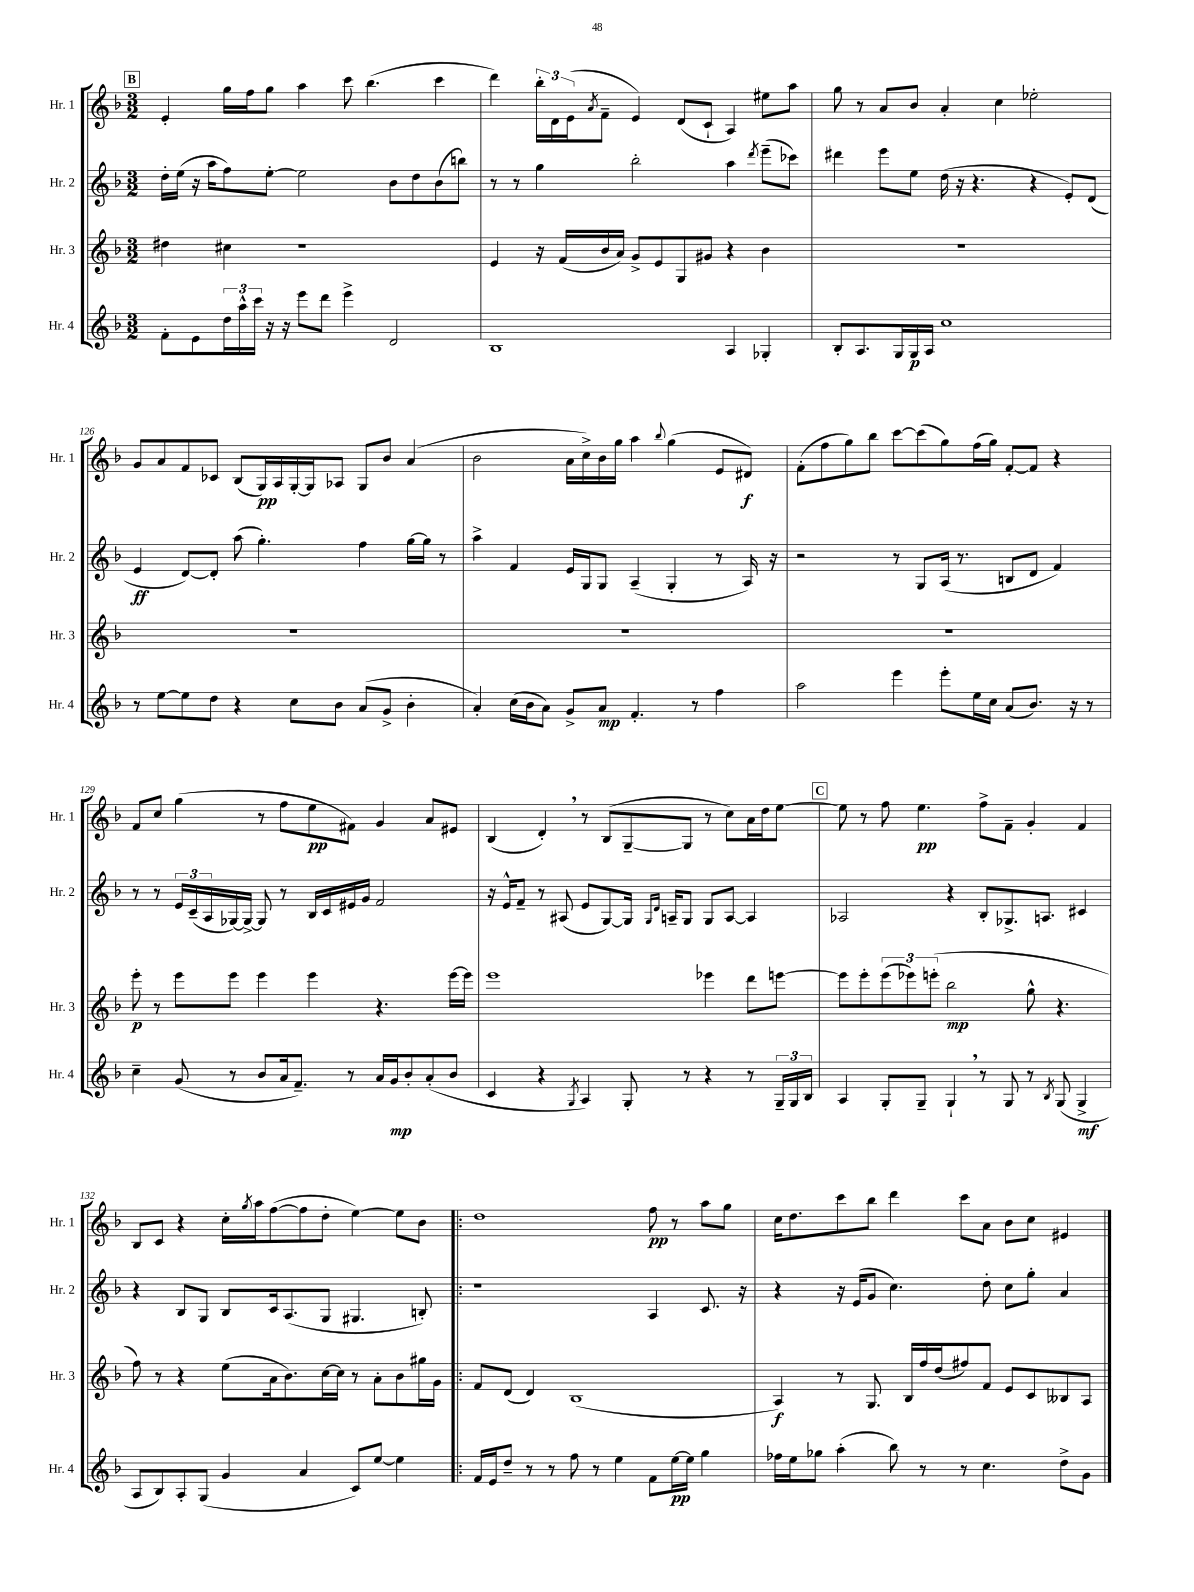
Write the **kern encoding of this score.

**kern	**dynam	**kern	**dynam	**kern	**dynam	**kern	**dynam
*part4	*part4	*part3	*part3	*part2	*part2	*part1	*part1
*staff4	*staff4	*staff3	*staff3	*staff2	*staff2	*staff1	*staff1
*I"Hr. 4	*	*I"Hr. 3	*	*I"Hr. 2	*	*I"Hr. 1	*
*I'Hr. 4	*	*I'Hr. 3	*	*I'Hr. 2	*	*I'Hr. 1	*
*clefG2	*	*clefG2	*	*clefG2	*	*clefG2	*
*k[b-]	*	*k[b-]	*	*k[b-]	*	*k[b-]	*
*M3/2	*	*M3/2	*	*M3/2	*	*M3/2	*
!!LO:REH:place=s1:t=B
=123	=123	=123	=123	=123	=123	=123	=123
8f'\L	.	4dd#X\	.	16dd'\LL	.	4e'/	.
.	.	.	.	(16ee\JJ	.	.	.
8e\	.	.	.	16r	.	.	.
.	.	.	.	16aa\KL	.	.	.
24dd\L	.	4cc#X\	.	8ff\)	.	16gg\LL	.
24aa^^\	.	.	.	.	.	.	.
.	.	.	.	.	.	16ff\J	.
24ccc\JJ	.	.	.	.	.	.	.
16r	.	.	.	[8ee'\J	.	8gg\J	.
16r	.	.	.	.	.	.	.
8eee\L	.	1r	.	2ee\]	.	4aa\	.
8ddd\J	.	.	.	.	.	.	.
4eee^\	.	.	.	.	.	8ccc\	.
.	.	.	.	.	.	(4.bb-\	.
2d/	.	.	.	8b-\L	.	.	.
.	.	.	.	8dd\	.	.	.
.	.	.	.	(8b-\	.	4ccc\	.
.	.	.	.	8bbn\J)	.	.	.
=124	=124	=124	=124	=124	=124	=124	=124
1B-	.	4e/	.	8r	.	4ddd\)	.
.	.	.	.	8r	.	.	.
.	.	16r	.	4gg\	.	24bb-'\LL	.
.	.	.	.	.	.	24d\	.
.	.	(16f/LL	.	.	.	.	.
.	.	.	.	.	.	(24e\J	.
.	.	.	.	.	.	8qa/	.
.	.	16b-/	.	.	.	8f~\J	.
.	.	16a/JJ)	.	.	.	.	.
.	.	8g^/L	.	2bb-'\	.	4e/)	.
.	.	8e/	.	.	.	.	.
.	.	8G/	.	.	.	(8d/L	.
.	.	8g#X/J	.	.	.	8c`/J	.
4A/	.	4r	.	4aa\	.	4A/)	.
.	.	.	.	8qddd/	.	.	.
4G-X'/	.	4b-\	.	(8eee~\L	.	8ee#X\L	.
.	.	.	.	8ccc-X\J)	.	8aa\J	.
=125	=125	=125	=125	=125	=125	=125	=125
8B-'/L	.	1.r	.	4ddd#X\	.	8gg\	.
8.A/	.	.	.	.	.	8r	.
.	.	.	.	8eee\L	.	8a/L	.
16G/L	.	.	.	.	.	.	.
16G/	p	.	.	8ee\J	.	8b-/J	.
16A/JJ	.	.	.	.	.	.	.
1cc	.	.	.	(16dd\	.	4a'/	.
.	.	.	.	16r	.	.	.
.	.	.	.	4.r	.	.	.
.	.	.	.	.	.	4cc\	.
.	.	.	.	4r	.	2ee-X'\	.
.	.	.	.	8e'/L)	.	.	.
.	.	.	.	(8d/J	.	.	.
!!LO:LB:g=z
=126	=126	=126	=126	=126	=126	=126	=126
8r	.	1.r	.	4e/	ff	8g/L	.
[8ee\L	.	.	.	.	.	8a/	.
8ee\]	.	.	.	[8d/L)	.	8f/	.
8dd\J	.	.	.	8d'/J]	.	8c-X/J	.
4r	.	.	.	(8aa\	.	(8B-/L	.
.	.	.	.	4.gg'\)	.	16G/L)	pp
.	.	.	.	.	.	16A/	.
8cc\L	.	.	.	.	.	[16G'/	.
.	.	.	.	.	.	16G/J]	.
8b-\J	.	.	.	.	.	8A-X/J	.
(8a/L	.	.	.	4ff\	.	8G/L	.
8g^/J	.	.	.	.	.	8b-/J	.
4b-'\	.	.	.	[16gg\LL	.	(4a/	.
.	.	.	.	16gg\JJ]	.	.	.
.	.	.	.	8r	.	.	.
=127	=127	=127	=127	=127	=127	=127	=127
4a'/)	.	1.r	.	4aa^\	.	2b-\	.
(16cc\LL	.	.	.	4f/	.	.	.
16b-\J	.	.	.	.	.	.	.
8a\J)	.	.	.	.	.	.	.
8g^/L	.	.	.	16e/LL	.	16a\LL	.
.	.	.	.	16G/J	.	16cc^\)	.
8a/J	mp	.	.	8G/J	.	16b-\	.
.	.	.	.	.	.	16gg\JJ	.
4.f'/	.	.	.	(4A~/	.	4aa\	.
.	.	.	.	.	.	8qqbb-/	.
.	.	.	.	4G'/	.	(4gg\	.
8r	.	.	.	.	.	.	.
4ff\	.	.	.	8r	.	8e/L	.
.	.	.	.	16A/)	.	8d#X/J)	f
.	.	.	.	16r	.	.	.
=128	=128	=128	=128	=128	=128	=128	=128
2aa\	.	1.r	.	2r	.	(8f'\L	.
.	.	.	.	.	.	8ff\	.
.	.	.	.	.	.	8gg\)	.
.	.	.	.	.	.	8bb-\J	.
4eee\	.	.	.	8r	.	[8ccc\L	.
.	.	.	.	8G/L	.	(8ccc\]	.
8eee'\L	.	.	.	(16A/Jk	.	8gg\)	.
.	.	.	.	8.r	.	.	.
16ee\L	.	.	.	.	.	(16ff\L	.
16cc\JJ	.	.	.	.	.	16gg\JJ)	.
(8a/L	.	.	.	8Bn/L	.	[8f'/L	.
8.b-/J)	.	.	.	8d/J	.	8f/J]	.
.	.	.	.	4f/)	.	4r	.
16r	.	.	.	.	.	.	.
8r	.	.	.	.	.	.	.
!!LO:LB:g=z
=129	=129	=129	=129	=129	=129	=129	=129
4cc~\	.	8eee'\	p	8r	.	8f/L	.
.	.	8r	.	8r	.	8cc/J	.
(8g/	.	8eee\L	.	24e/LL	.	(4gg\	.
.	.	.	.	(24c~/	.	.	.
.	.	.	.	24A/	.	.	.
8r	.	8eee\J	.	[16G-X/)	.	.	.
.	.	.	.	16G-^/JJ_	.	.	.
8b-/L	.	4eee\	.	8G-/]	.	8r	.
16a/k	.	.	.	8r	.	8ff\L	.
8.f~/J)	.	.	.	.	.	.	.
.	.	4eee\	.	16B-/LL	.	8ee\	pp
.	.	.	.	16c/	.	.	.
8r	.	.	.	16e#X/	.	8f#X\J)	.
.	.	.	.	16g/JJ	.	.	.
16a/LL	.	4.r	.	2f/	.	4g/	.
16g/J	mp	.	.	.	.	.	.
8b-'/	.	.	.	.	.	.	.
(8a'/	.	.	.	.	.	8a/L	.
8b-/J	.	[16eee\LL	.	.	.	8e#X/J	.
.	.	16eee\JJ]	.	.	.	.	.
=130	=130	=130	=130	=130	=130	=130	=130
4c/	.	1eee	.	16r	.	(4B-/	.
.	.	.	.	16e^^/KL	.	.	.
.	.	.	.	8f~/J	.	.	.
4r	.	.	.	8r	.	4d',/)	.
.	.	.	.	(8A#X/	.	.	.
8qG/	.	.	.	.	.	.	.
4A/)	.	.	.	8e/L	.	8r	.
.	.	.	.	[8G/)	.	(8B-/L	.
8G'/	.	.	.	16G/Jk]	.	[8G~/	.
.	.	.	.	16qqG/LL	.	.	.
.	.	.	.	16qqd/JJ	.	.	.
.	.	.	.	16An~/KL	.	.	.
8r	.	.	.	8G/J	.	8G/J]	.
4r	.	4eee-X\	.	8G/L	.	8r	.
.	.	.	.	[8A/J	.	8cc\L)	.
8r	.	8ddd\L	.	4A/]	.	16a\L	.
.	.	.	.	.	.	16dd\J	.
24G~/LL	.	[8eeen\J	.	.	.	[8ee\J	.
24G/	.	.	.	.	.	.	.
24B-/JJ	.	.	.	.	.	.	.
!!LO:REH:place=s1:t=C
=131	=131	=131	=131	=131	=131	=131	=131
4A/	.	8eee\L]	.	2A-X/	.	8ee\]	.
.	.	8eee'\	.	.	.	8r	.
8G'/L	.	(12eee\	.	.	.	8ff\	.
.	.	12eee-X\)	.	.	.	.	.
8G~/J	.	.	.	.	.	4.ee\	pp
.	.	(12eeen'\J	.	.	.	.	.
4G`,/	.	2bb-\	mp	4r	.	.	.
8r	.	.	.	8B-'/L	.	8ff^\L	.
8G/	.	.	.	8.G-X^/	.	8f~\J	.
8r	.	8gg^^\	.	.	.	4g'/	.
.	.	.	.	8.An/J	.	.	.
8qB-/	.	.	.	.	.	.	.
(8G/	.	4.r	.	.	.	.	.
4G^/	mf	.	.	4c#X/	.	4f/	.
!!LO:LB:g=z
=132	=132	=132	=132	=132	=132	=132	=132
8A/L	.	8ff\)	.	4r	.	8B-/L	.
8B-/)	.	8r	.	.	.	8c/J	.
8A'/	.	4r	.	8B-/L	.	4r	.
(8G/J	.	.	.	8G/J	.	.	.
4g/	.	(8ee\L	.	8B-/L	.	16cc'\LL	.
.	.	.	.	.	.	8qgg/	.
.	.	.	.	.	.	16aa\J	.
.	.	16a\k	.	16c/k	.	([8ff\	.
.	.	8.b-\)	.	(8.A/	.	.	.
4a/	.	.	.	.	.	8ff\]	.
.	.	[16cc\L	.	8G/J	.	8dd'\J	.
.	.	16cc\JJ]	.	.	.	.	.
8c/L)	.	8r	.	4.G#X/	.	[4ee\)	.
[8ee/J	.	8a'\L	.	.	.	.	.
4ee\]	.	8b-\	.	.	.	8ee\L]	.
.	.	16gg#X\L	.	8Bn'/)	.	8b-\J	.
.	.	16g\JJ	.	.	.	.	.
=133!|:	=133!|:	=133!|:	=133!|:	=133!|:	=133!|:	=133!|:	=133!|:
16f/LL	.	8f/L	.	1r	.	1dd	.
16e/J	.	.	.	.	.	.	.
8dd~/J	.	(8d/J	.	.	.	.	.
8r	.	4d/)	.	.	.	.	.
8r	.	.	.	.	.	.	.
8ff\	.	(1B-	.	.	.	.	.
8r	.	.	.	.	.	.	.
4ee\	.	.	.	.	.	.	.
8f\L	.	.	.	4A/	.	8ff\	pp
[16ee\L	pp	.	.	.	.	8r	.
16ee\JJ]	.	.	.	.	.	.	.
4gg\	.	.	.	8.c/	.	8aa\L	.
.	.	.	.	.	.	8gg\J	.
.	.	.	.	16r	.	.	.
=134	=134	=134	=134	=134	=134	=134	=134
16ff-X\LL	.	4A/)	f	4r	.	16cc\KL	.
16ee\J	.	.	.	.	.	8.dd\	.
8gg-X\J	.	.	.	.	.	.	.
(4aa'\	.	8r	.	16r	.	8ccc\	.
.	.	.	.	(16e/KL	.	.	.
.	.	8.G/	.	8g/J	.	8bb-\J	.
8bb-\)	.	.	.	4.cc\)	.	4ddd\	.
.	.	16B-/LL	.	.	.	.	.
8r	.	16ff/	.	.	.	.	.
.	.	(16dd/J	.	.	.	.	.
8r	.	8ff#X/)	.	.	.	8ccc\L	.
4.cc\	.	8f/J	.	8dd'\	.	8a\J	.
.	.	8e/L	.	8cc\L	.	8b-\L	.
.	.	8c/	.	8gg'\J	.	8cc\J	.
8dd^\L	.	8B--X/	.	4a/	.	4e#X/	.
8g\J	.	8A/J	.	.	.	.	.
==	==	==	==	==	==	==	==
*-	*-	*-	*-	*-	*-	*-	*-
